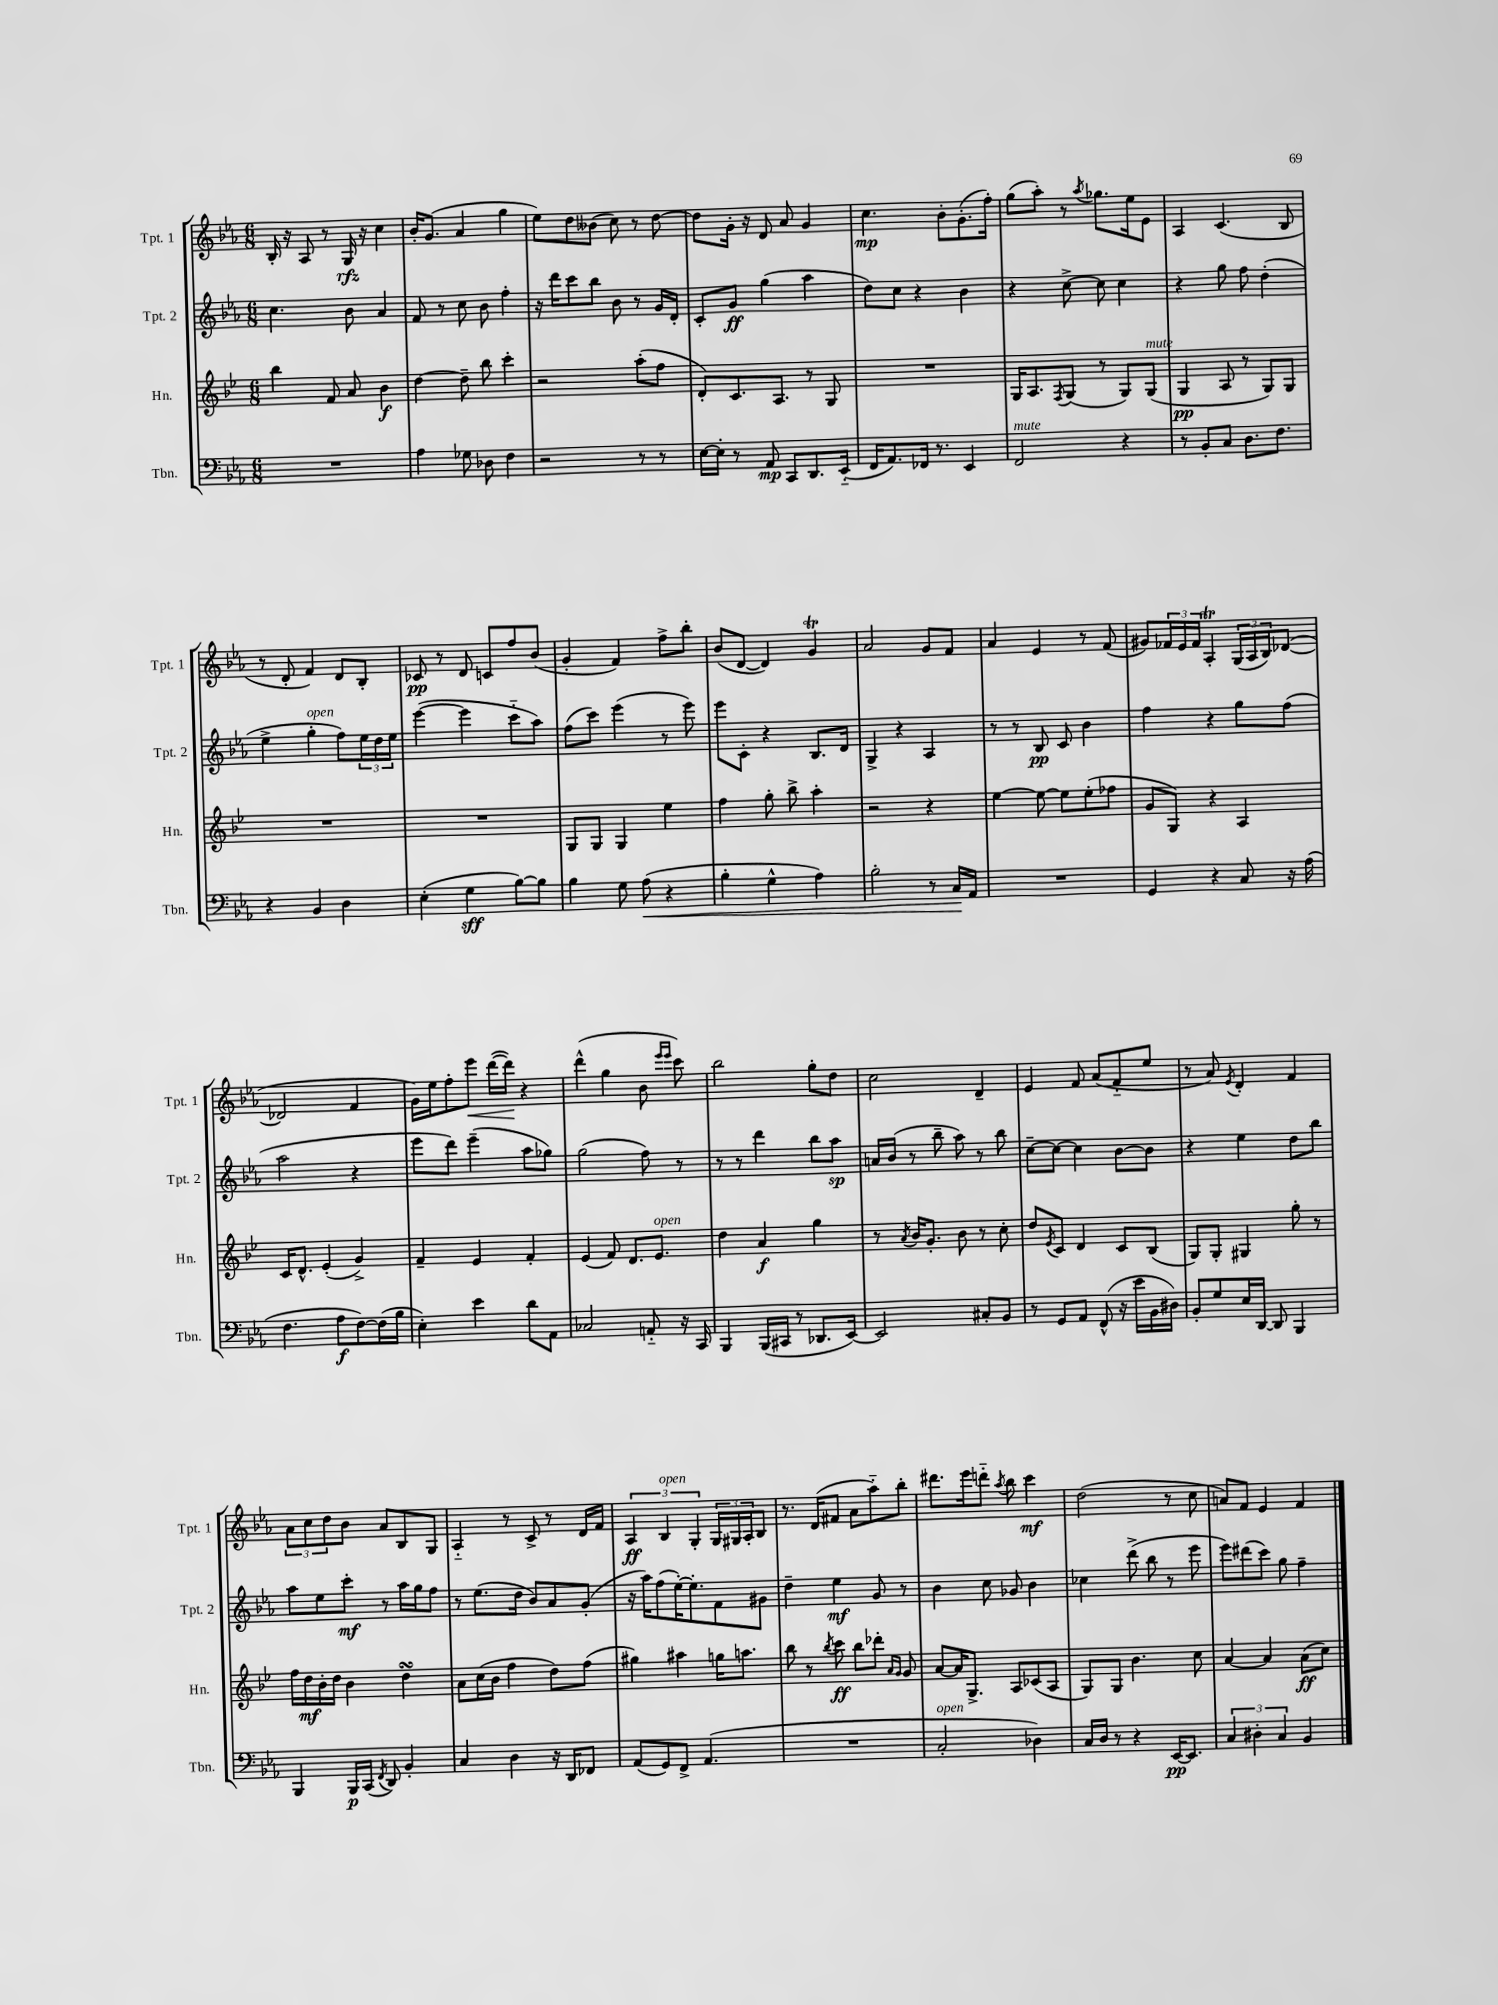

**kern	**dynam	**kern	**dynam	**kern	**dynam	**kern	**dynam
*part4	*part4	*part3	*part3	*part2	*part2	*part1	*part1
*staff4	*staff4	*staff3	*staff3	*staff2	*staff2	*staff1	*staff1
*I"Tbn.	*	*I"Hn.	*	*I"Tpt. 2	*	*I"Tpt. 1	*
*I'Tbn.	*	*I'Hn.	*	*I'Tpt. 2	*	*I'Tpt. 1	*
*clefF4	*	*clefG2	*	*clefG2	*	*clefG2	*
*k[b-e-a-]	*	*k[b-e-]	*	*k[b-e-a-]	*	*k[b-e-a-]	*
*M6/8	*	*M6/8	*	*M6/8	*	*M6/8	*
=80	=80	=80	=80	=80	=80	=80	=80
2.r	.	4bb-\	.	4.cc\	.	16B-'/	.
.	.	.	.	.	.	16r	.
.	.	.	.	.	.	8A-/	.
.	.	8f/	.	.	.	8r	.
.	.	8a/	.	8b-\	.	16G/	rfz
.	.	.	.	.	.	16r	.
.	.	4b-\	f	4a-/	.	4cc\	.
=81	=81	=81	=81	=81	=81	=81	=81
4A-\	.	[4dd\	.	8f/	.	16b-'/KL	.
.	.	.	.	.	.	(8.g/J	.
.	.	.	.	8r	.	.	.
8G-X\	.	8dd~\]	.	8cc\	.	4a-/	.
8D-X\	.	8bb-\	.	8b-\	.	.	.
4F\	.	4ccc'\	.	4ff'\	.	4gg\	.
=82	=82	=82	=82	=82	=82	=82	=82
2r	.	2r	.	16r	.	8ee-\L)	.
.	.	.	.	16ddd\KL	.	.	.
.	.	.	.	8ccc\	.	8dd\	.
.	.	.	.	8bb-\J	.	(8b--X\J	.
.	.	.	.	8b-\	.	8cc\)	.
8r	.	(8aa'\L	.	8r	.	8r	.
8r	.	8ff\J	.	16g/LL	.	[8dd\	.
.	.	.	.	16d'/JJ	.	.	.
=83	=83	=83	=83	=83	=83	=83	=83
[16E-\LL	.	8d'/L)	.	8c'/L	.	8dd\L]	.
16E-'\JJ]	.	.	.	.	.	.	.
8r	.	8.c/	.	8g/J	ff	16g'\Jk	.
.	.	.	.	.	.	16r	.
8AA-/	mp	.	.	(4gg\	.	8d/	.
.	.	8.A/J	.	.	.	.	.
8CC/L	.	.	.	.	.	8a-/	.
8.DD/	.	8r	.	4aa-\	.	4g/	.
.	.	8G/	.	.	.	.	.
(16EE-/Jk	.	.	.	.	.	.	.
=84	=84	=84	=84	=84	=84	=84	=84
16FF/KL	.	2.r	.	8dd\L)	.	4.cc\	mp
8.AA-/)	.	.	.	.	.	.	.
.	.	.	.	8cc\J	.	.	.
16FF-X/Jk	.	.	.	4r	.	.	.
8.r	.	.	.	.	.	.	.
.	.	.	.	.	.	8b-'\L	.
4EE-/	.	.	.	4b-\	.	(8.g'\	.
.	.	.	.	.	.	16ff'\Jk)	.
=85	=85	=85	=85	=85	=85	=85	=85
!LO:TX:a:i:t=mute	!	!	!	!	!	!	!
2FF/	.	16G/KL	.	4r	.	(8gg\L	.
.	.	8.A/	.	.	.	.	.
.	.	.	.	.	.	8aa-'\J)	.
.	.	8qF/	.	.	.	.	.
.	.	(8G/J	.	[8cc^\	.	8r	.
.	.	.	.	.	.	8qaa-/	.
.	.	8r	.	8cc\]	.	8.gg-X\L	.
4r	.	8G/L)	.	4cc\	.	.	.
.	.	.	.	.	.	16ee-\k	.
!	!	!LO:TX:a:i:t=mute	!	!	!	!	!
.	.	(8G/J	.	.	.	8e-\J	.
=86	=86	=86	=86	=86	=86	=86	=86
8r	.	4G/	pp	4r	.	4A-/	.
8BB-'/L	.	.	.	.	.	.	.
8C/J	.	8A/	.	8gg\	.	(4.c/	.
8.D\L	.	8r	.	8ff\	.	.	.
.	.	8G/L)	.	(4dd'\	.	.	.
8.F\J	.	.	.	.	.	.	.
.	.	8G/J	.	.	.	8B-/	.
!!LO:LB:g=z
=87	=87	=87	=87	=87	=87	=87	=87
4r	.	2.r	.	4ee-^\	.	8r	.
.	.	.	.	.	.	8d'/	.
!	!	!	!	!LO:TX:a:i:t=open	!	!	!
4BB-/	.	.	.	4gg'\	.	4f/)	.
4D\	.	.	.	8ff\L)	.	8d/L	.
.	.	.	.	24ee-\L	.	8B-'/J	.
.	.	.	.	24dd\	.	.	.
.	.	.	.	24ee-\JJ	.	.	.
=88	=88	=88	=88	=88	=88	=88	=88
(4E-'\	.	2.r	.	([4eee-\	.	8c-X/	pp
.	.	.	.	.	.	8r	.
4G\	sff	.	.	4eee-\]	.	8d/	.
.	.	.	.	.	.	8cn/L	.
[8B-\L)	.	.	.	8ccc\L	.	8ff/	.
8B-\J]	.	.	.	8aa-\J)	.	(8b-/J	.
=89	=89	=89	=89	=89	=89	=89	=89
4B-\	.	8G/L	.	(8ff\L	.	4g'/	.
.	.	8G/J	.	8ccc\J)	.	.	.
8G\	.	4G/	.	(4eee-\	.	4f/)	.
!	!LO:HP:b	!	!	!	!	!	!
(8A-\	<	.	.	.	.	.	.
4r	.	4ee-\	.	8r	.	8ff^\L	.
.	.	.	.	8eee-\)	.	8bb-'\J	.
=90	=90	=90	=90	=90	=90	=90	=90
4B-'\	.	4ff\	.	8eee-\L	.	(8b-/L	.
.	.	.	.	8c'\J	.	[8d/J	.
4G^^\	.	8gg'\	.	4r	.	4d/])	.
.	.	8bb-^\	.	.	.	.	.
4A-\)	.	4aa'\	.	8.B-/L	.	4gt/	.
.	.	.	.	16d/Jk	.	.	.
=91	=91	=91	=91	=91	=91	=91	=91
2B-'\	.	2r	.	4G^/	.	2a-/	.
.	.	.	.	4r	.	.	.
8r	.	4r	.	4A-/	.	8g/L	.
16C/LL	.	.	.	.	.	8f/J	.
16AA-/JJ	[	.	.	.	.	.	.
=92	=92	=92	=92	=92	=92	=92	=92
2.r	.	[4ee-\	.	8r	.	4a-/	.
.	.	.	.	8r	.	.	.
.	.	8ee-\_	.	8B-/	pp	4e-/	.
.	.	8ee-\L]	.	8c/	.	.	.
.	.	(8ee-'\	.	4b-\	.	8r	.
.	.	8ff-X\J	.	.	.	(8f/	.
=93	=93	=93	=93	=93	=93	=93	=93
4GG/	.	8g/L	.	4ff\	.	8g#X/L)	.
.	.	8G/J)	.	.	.	24f-X/L	.
.	.	.	.	.	.	24e-/	.
.	.	.	.	.	.	24f-/JJ	.
4r	.	4r	.	4r	.	4A-T'/	.
8C/	.	4A/	.	8gg\L	.	(24G/LL	.
.	.	.	.	.	.	24A-/	.
.	.	.	.	.	.	24B-/J)	.
16r	.	.	.	(8ff\J	.	([8d-X/J	.
(16A-\	.	.	.	.	.	.	.
!!LO:LB:g=z
=94	=94	=94	=94	=94	=94	=94	=94
4.F\	.	16c/KL	.	2aa-\	.	2d-X/]	.
.	.	8.d^^/J	.	.	.	.	.
.	.	(4e-'/	.	.	.	.	.
8A-\L	f	.	.	.	.	.	.
[8F\)	.	4g^/)	.	4r	.	4f/	.
(16F\L]	.	.	.	.	.	.	.
16B-\JJ	.	.	.	.	.	.	.
=95	=95	=95	=95	=95	=95	=95	=95
4E-'\)	.	4f~/	.	8eee-\L	.	16g\LL)	.
.	.	.	.	.	.	16ee-\J	.
.	.	.	.	8ddd\J)	.	8ff'\	.
!	!	!	!	!	!	!	!LO:HP:b
4e-\	.	4e-/	.	(4eee-~\	.	8eee-\J	<
.	.	.	.	.	.	([16ddd\LL	.
.	.	.	.	.	.	16ddd\JJ])	.
8d\L	.	4f'/	.	8aa-\L	.	4r	[
8AA-\J	.	.	.	8gg-X\J)	.	.	.
=96	=96	=96	=96	=96	=96	=96	=96
2C-X/	.	(4e-/	.	(2gg\	.	(4ddd^^\	.
.	.	8f/)	.	.	.	4gg\	.
.	.	8.d/L	.	.	.	.	.
8AAn/	.	.	.	8ff\)	.	8b-\	.
!	!	!LO:TX:a:i:t=open	!	!	!	!	!
.	.	8.e-/J	.	.	.	.	.
.	.	.	.	.	.	16qqeee-/LL	.
.	.	.	.	.	.	16qqeee-/JJ	.
16r	.	.	.	8r	.	8ccc\)	.
16CC/	.	.	.	.	.	.	.
=97	=97	=97	=97	=97	=97	=97	=97
4BBB-/	.	4dd\	.	8r	.	2bb-\	.
.	.	.	.	8r	.	.	.
(16BBB-/LL	.	4a/	f	4ddd\	.	.	.
16CC#X/JJ	.	.	.	.	.	.	.
8r	.	.	.	.	.	.	.
8.DD-X/L	.	4gg\	.	8bb-\L	.	8gg'\L	.
.	.	.	.	8aa-\J	sp	8dd\J	.
[16EE-/Jk)	.	.	.	.	.	.	.
=98	=98	=98	=98	=98	=98	=98	=98
2EE-/]	.	8r	.	16an/LL	.	2cc\	.
.	.	.	.	(16b-/JJ	.	.	.
.	.	8qa/	.	.	.	.	.
.	.	16b-/KL	.	8r	.	.	.
.	.	8.g'/J	.	.	.	.	.
.	.	.	.	8bb-~\	.	.	.
.	.	8b-\	.	8aa-\)	.	.	.
8C#X'/L	.	8r	.	8r	.	4d~/	.
8BB-/J	.	8cc'\	.	8bb-\	.	.	.
=99	=99	=99	=99	=99	=99	=99	=99
8r	.	8dd/L	.	[8cc~\L	.	4e-/	.
.	.	8qe-/	.	.	.	.	.
8GG/L	.	8c/J	.	8cc\J_	.	.	.
8AA-/J	.	4d/	.	4cc\]	.	8f/	.
(8FF^^/	.	.	.	.	.	(8a-/L	.
16r	.	8c/L	.	[8b-\L	.	8f/	.
16e-\LL	.	.	.	.	.	.	.
16BB-\	.	(8B-/J	.	8b-\J]	.	8ee-/J	.
16D#X\JJ)	.	.	.	.	.	.	.
=100	=100	=100	=100	=100	=100	=100	=100
8BB-'/L	.	8G/L)	.	4r	.	8r	.
8G/	.	8G'/J	.	.	.	8a-/)	.
.	.	.	.	.	.	8qe-/	.
16E-/L	.	4G#X/	.	4ee-\	.	4d'/	.
[16DD/JJ	.	.	.	.	.	.	.
8DD/]	.	.	.	.	.	.	.
4BBB-/	.	8gg'\	.	8dd\L	.	4f/	.
.	.	8r	.	8bb-\J	.	.	.
!!LO:LB:g=z
=101	=101	=101	=101	=101	=101	=101	=101
4BBB-/	.	16ff\LL	.	8aa-\L	.	12a-\L	.
.	.	16dd\	mf	.	.	.	.
.	.	.	.	.	.	12cc\	.
.	.	16b-'\	.	8ee-\	.	.	.
.	.	.	.	.	.	12dd\	.
.	.	16dd\JJ	.	.	.	.	.
16BBB-/LL	p	4b-\	.	8ccc'\J	mf	8b-\J	.
(16CC/JJ	.	.	.	.	.	.	.
8qFF/	.	.	.	.	.	.	.
8DD/)	.	.	.	8r	.	8a-/L	.
4BB-'/	.	4ddsSsS\	.	16aa-\LL	.	8B-/	.
.	.	.	.	16gg\J	.	.	.
.	.	.	.	8ff\J	.	8G/J	.
=102	=102	=102	=102	=102	=102	=102	=102
4C/	.	8a\L	.	8r	.	4A-/	.
.	.	(16cc\L	.	(8.ee-\L	.	.	.
.	.	16b-\JJ	.	.	.	.	.
4D\	.	4ff\	.	.	.	8r	.
.	.	.	.	16dd\Jk	.	.	.
.	.	.	.	8b-/L)	.	8c^/	.
16r	.	8dd\L)	.	8a-/	.	8r	.
16DD/KL	.	.	.	.	.	.	.
8FF-X/J	.	(8ff\J	.	(8g'/J	.	16d/LL	.
.	.	.	.	.	.	16f/JJ	.
=103	=103	=103	=103	=103	=103	=103	=103
(8AA-/L	.	4gg#X\)	.	16r	.	6A-/	ff
.	.	.	.	16aa-\KL)	.	.	.
8GG/)	.	.	.	(8ff\	.	.	.
!	!	!	!	!	!	!LO:TX:a:i:t=open	!
.	.	.	.	.	.	6B-/	.
8FF^/J	.	4aa#X\	.	[16ee-'\K)	.	.	.
.	.	.	.	8.ee-'\]	.	.	.
.	.	.	.	.	.	6G'/	.
(4.AA-/	.	.	.	.	.	.	.
.	.	16ggn\KL	.	8f\	.	24G/LL	.
.	.	.	.	.	.	24G#X/	.
.	.	8.aan\J	.	.	.	.	.
.	.	.	.	.	.	24A-'/J	.
.	.	.	.	8g#X\J	.	8B-/J	.
=104	=104	=104	=104	=104	=104	=104	=104
2.r	.	8bb-\	.	4dd~\	.	8.r	.
.	.	8r	.	.	.	.	.
.	.	.	.	.	.	(16d/KL	.
.	.	8qbb-/	.	.	.	.	.
.	.	8ccc\	ff	4ee-\	mf	8f#X/J	.
.	.	8bb-\L	.	.	.	8a-\L	.
.	.	8ddd-X'\J	.	8g/	.	8aa-\)	.
.	.	16qqa/LL	.	.	.	.	.
.	.	16qqg/JJ	.	.	.	.	.
.	.	8g/	.	8r	.	8bb-'\J	.
=105	=105	=105	=105	=105	=105	=105	=105
!LO:TX:a:i:t=open	!	!	!	!	!	!	!
2C'/	.	[8a/L	.	4b-\	.	8.ddd#X\L	.
.	.	16a/K]	.	.	.	.	.
.	.	8.G^/J	.	.	.	16eee-\k	.
.	.	.	.	8cc\	.	8dddn\J	.
.	.	.	.	.	.	8qaa-/	.
.	.	8A/L	.	8g-X/	.	8bb-\	.
4D-X\)	.	(8c-X/	.	4b-\	.	4ccc\	mf
.	.	8A/J	.	.	.	.	.
=106	=106	=106	=106	=106	=106	=106	=106
16C/LL	.	8G/L)	.	4cc-X\	.	(2dd\	.
16D/JJ	.	.	.	.	.	.	.
8r	.	8G/J	.	.	.	.	.
4r	.	4.b-\	.	(8ddd^\	.	.	.
.	.	.	.	8bb-\	.	.	.
[16EE-/KL	pp	.	.	8r	.	8r	.
8.EE-/J]	.	.	.	.	.	.	.
.	.	8cc\	.	8eee-\	.	8cc\	.
=107	=107	=107	=107	=107	=107	=107	=107
6C/	.	[4a/	.	8eee-\L)	.	8an/L)	.
.	.	.	.	(8ddd#X\	.	8f/J	.
6D#X'\	.	.	.	.	.	.	.
.	.	4a/]	.	8ccc\J)	.	4e-/	.
6C/	.	.	.	.	.	.	.
.	.	.	.	8gg\	.	.	.
4BB-/	.	(8a\L	ff	4ff~\	.	4f/	.
.	.	8cc\J)	.	.	.	.	.
==	==	==	==	==	==	==	==
*-	*-	*-	*-	*-	*-	*-	*-
